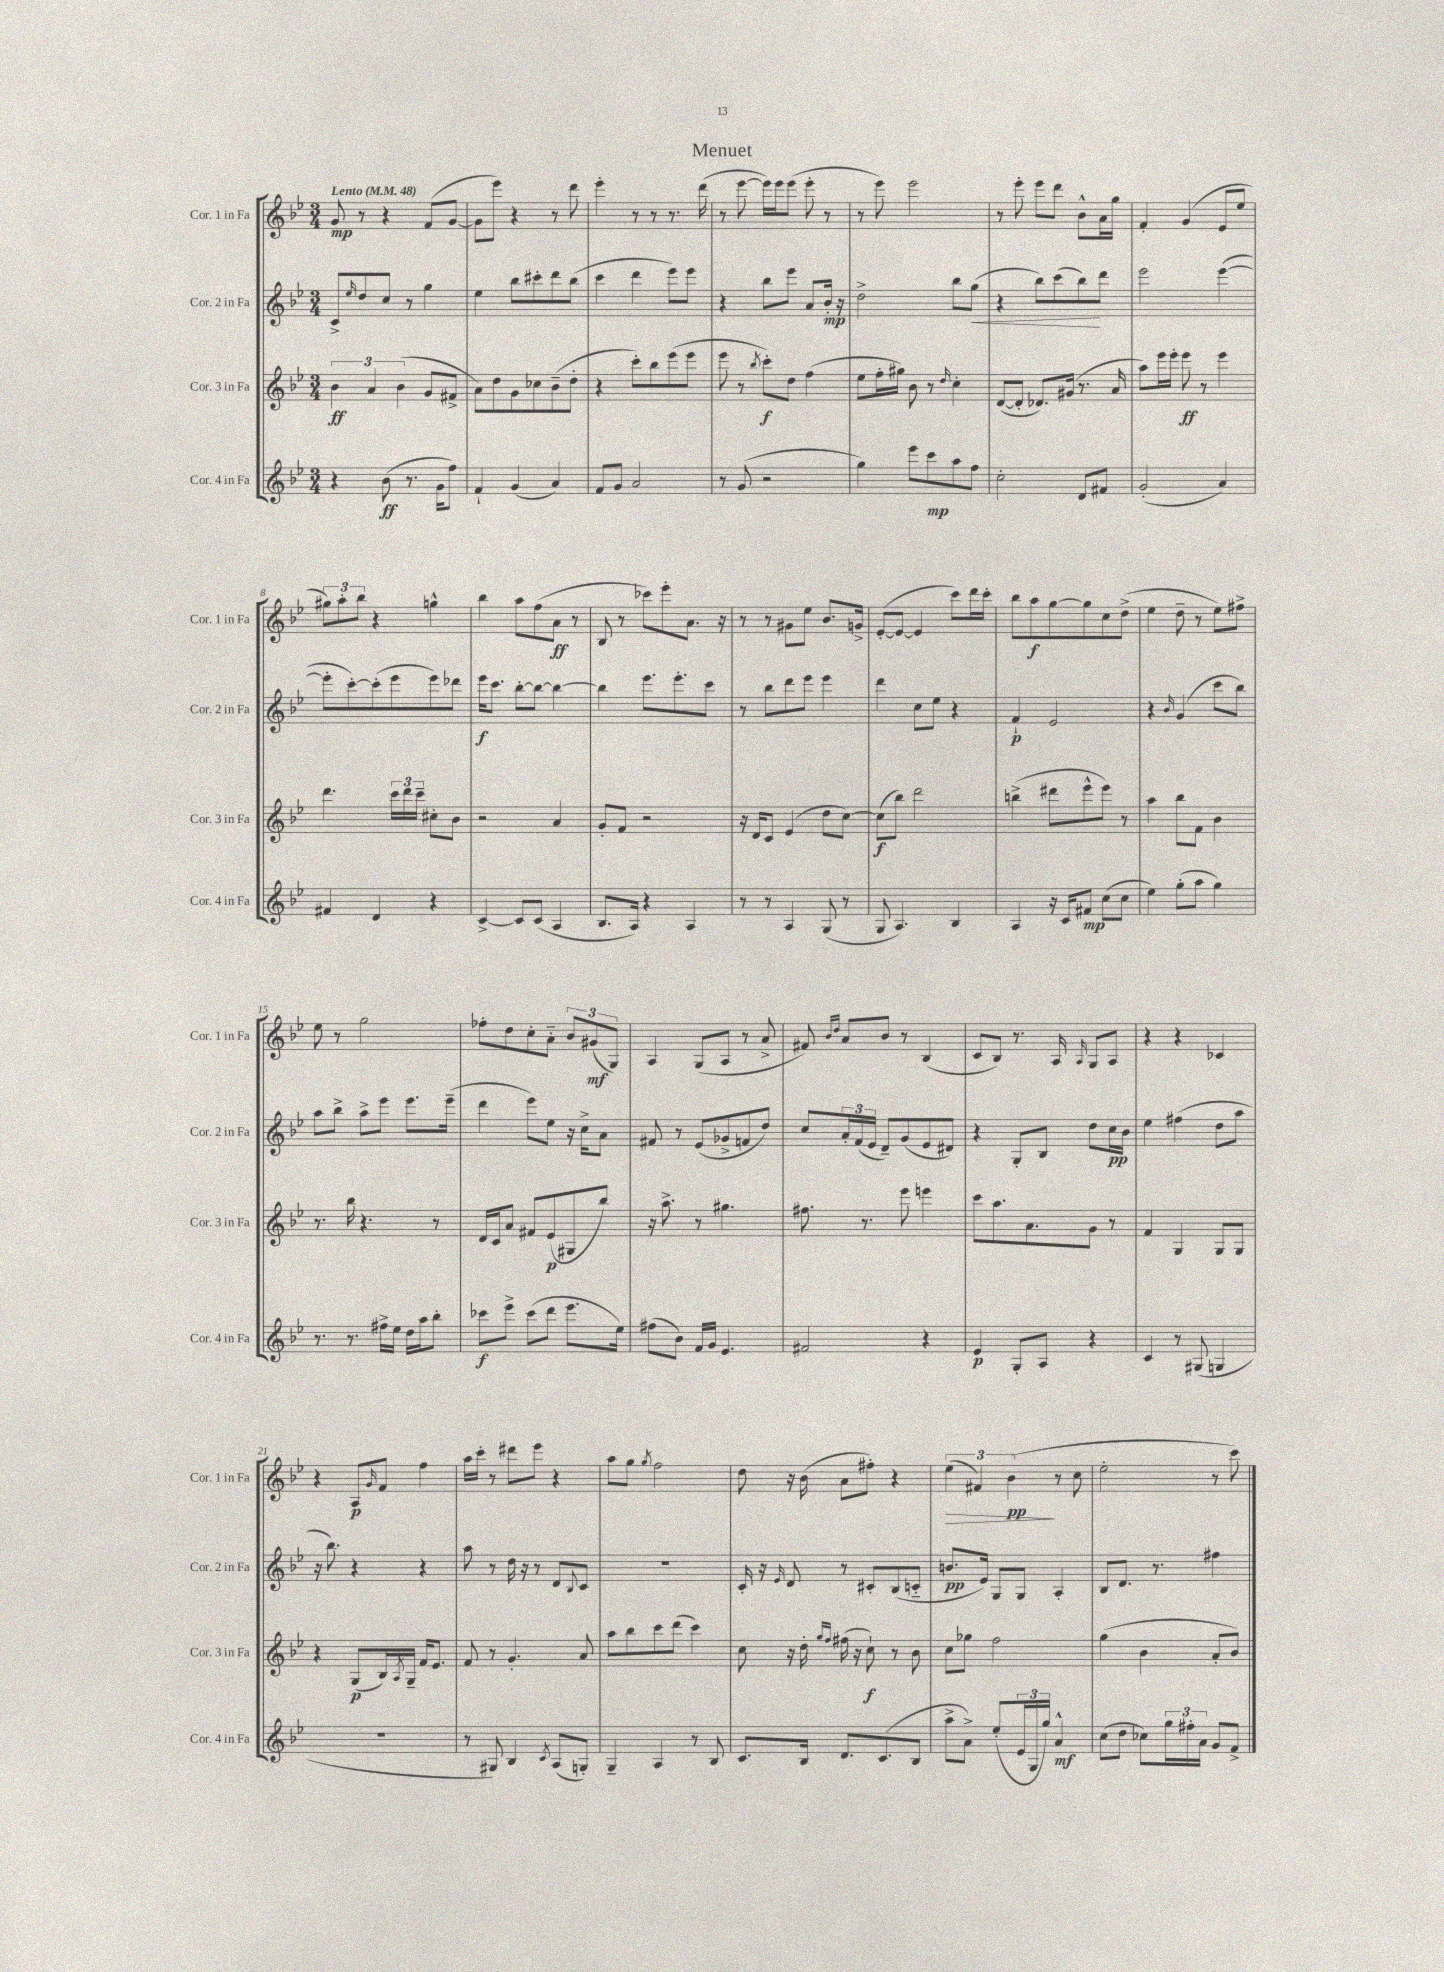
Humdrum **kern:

**kern	**dynam	**kern	**dynam	**kern	**dynam	**kern	**dynam
*part4	*part4	*part3	*part3	*part2	*part2	*part1	*part1
*staff4	*staff4	*staff3	*staff3	*staff2	*staff2	*staff1	*staff1
*I"Cor. 4 in Fa	*	*I"Cor. 3 in Fa	*	*I"Cor. 2 in Fa	*	*I"Cor. 1 in Fa	*
*I'Cor. 4 in Fa	*	*I'Cor. 3 in Fa	*	*I'Cor. 2 in Fa	*	*I'Cor. 1 in Fa	*
*clefG2	*	*clefG2	*	*clefG2	*	*clefG2	*
*k[b-e-]	*	*k[b-e-]	*	*k[b-e-]	*	*k[b-e-]	*
*M3/4	*	*M3/4	*	*M3/4	*	*M3/4	*
*MM48	*	*MM48	*	*MM48	*	*MM48	*
=1	=1	=1	=1	=1	=1	=1	=1
!	!	!	!	!	!	!LO:TX:a:B:t=Lento	!
4r	.	6b-\	ff	8c^/L	.	8g/	mp
.	.	.	.	16qqee-/	.	.	.
.	.	.	.	8dd/	.	8r	.
.	.	6a/	.	.	.	.	.
(8b-\	ff	.	.	8cc/J	.	4r	.
.	.	(6b-\	.	.	.	.	.
8.r	.	.	.	8r	.	.	.
.	.	8g/L	.	4gg\	.	(8f/L	.
16g\KL	.	.	.	.	.	.	.
8ff\J)	.	8f#X^/J	.	.	.	[8g/J	.
=2	=2	=2	=2	=2	=2	=2	=2
4f`/	.	8a\L)	.	4ee-\	.	8g\L]	.
.	.	8dd\	.	.	.	8eee-\J)	.
(4g/	.	8g\	.	8bb-\L	.	4r	.
.	.	8cc-X\	.	8ccc#X'\	.	.	.
4a/)	.	(8b-~\	.	8ddd\	.	8r	.
.	.	8dd'\J	.	(8bb-\J	.	8ddd\	.
=3	=3	=3	=3	=3	=3	=3	=3
8f/L	.	4r	.	4ccc\	.	4eee-'\	.
8g/J	.	.	.	.	.	.	.
2a/	.	8ccc'\L)	.	4ddd\	.	8r	.
.	.	8bb-\	.	.	.	8r	.
.	.	(8eee-\	.	8eee-\L)	.	8.r	.
.	.	8eee-\J	.	8eee-\J	.	.	.
.	.	.	.	.	.	(16ddd\	.
=4	=4	=4	=4	=4	=4	=4	=4
8r	.	8eee-\	.	4r	.	8r	.
(8g/	.	8r	.	.	.	[8eee-\	.
.	.	8qbb-/	.	.	.	.	.
2r	.	8ccc'\L)	f	8bb-\L	.	16eee-\LL])	.
.	.	.	.	.	.	16eee-\J	.
.	.	8dd\J	.	8eee-\J	.	(8eee-\J	.
.	.	(4ff\	.	8a/L	.	8eee-'\	.
.	.	.	.	16b-'/Jk	mp	8r	.
.	.	.	.	16r	.	.	.
=5	=5	=5	=5	=5	=5	=5	=5
4gg\)	.	8ee-\L	.	2dd^\	.	8r	.
.	.	16ff'\L	.	.	.	8eee-\)	.
.	.	16gg#X\JJ)	.	.	.	.	.
8eee-\L	.	8b-\	.	.	.	2eee-\	.
8ccc\	mp	8r	.	.	.	.	.
.	.	16qqdd/	.	.	.	.	.
8aa\	.	4cc'\	.	8bb-\L	.	.	.
!	!	!	!	!	!LO:HP:b	!	!
8ff\J	.	.	.	(8gg\J	<	.	.
=6	=6	=6	=6	=6	=6	=6	=6
2cc'\	.	([8d/L	.	4r	.	8r	.
.	.	8d'/J]	.	.	.	8eee-'\	.
.	.	8.d-X/L)	.	8bb-\L)	.	8eee-\L	.
.	.	.	.	(8ccc\	.	8ddd\J	.
.	.	(16g#X/Jk	.	.	.	.	.
8d/L	.	8.r	.	8bb-\)	.	8b-^^\L	.
8f#X/J	.	.	.	8ddd\J	[	16a\L	.
.	.	16a/	.	.	.	16gg\JJ	.
=7	=7	=7	=7	=7	=7	=7	=7
(2g'/	.	8aa\L)	.	2eee-\	.	4f'/	.
.	.	16eee-\L	.	.	.	.	.
.	.	16eee-'\JJ	.	.	.	.	.
.	.	8eee-\	ff	.	.	(4g/	.
.	.	8r	.	.	.	.	.
4a/)	.	4eee-\	.	([4eee-\	.	8e-/L	.
.	.	.	.	.	.	8ee-/J	.
!!LO:LB:g=z
=8	=8	=8	=8	=8	=8	=8	=8
4f#X/	.	4.ddd\	.	8eee-'\L]	.	12gg#X\L)	.
.	.	.	.	.	.	12aa'\	.
.	.	.	.	[8ccc'\)	.	.	.
.	.	.	.	.	.	12bb-\J	.
4d/	.	.	.	(8ccc'\]	.	4r	.
.	.	24ccc\LL	.	8eee-\	.	.	.
.	.	24ddd\	.	.	.	.	.
.	.	24ccc~\JJ	.	.	.	.	.
4r	.	8cc#X'\L	.	8eee-\)	.	4ggn^^\	.
.	.	8b-\J	.	8ddd-X\J	.	.	.
=9	=9	=9	=9	=9	=9	=9	=9
[4c^/	.	2r	.	16eee-\KL	f	4bb-\	.
.	.	.	.	8.ccc\J	.	.	.
8c/L]	.	.	.	[8bb-'\L	.	8aa\L	.
(8c/J	.	.	.	8bb-\J_	.	(8ff\	.
4A/	.	4a/	.	4bb-\_	.	8a\J	ff
.	.	.	.	.	.	8r	.
=10	=10	=10	=10	=10	=10	=10	=10
8.B-/L	.	8g'/L	.	4bb-\]	.	8B-/	.
.	.	8f/J	.	.	.	8r	.
16A/Jk)	.	.	.	.	.	.	.
4r	.	2r	.	8.eee-\L	.	8ccc-X\L)	.
.	.	.	.	.	.	8eee-'\	.
.	.	.	.	8.eee-'\	.	.	.
4A/	.	.	.	.	.	8.a\J	.
.	.	.	.	8ccc\J	.	.	.
.	.	.	.	.	.	16r	.
=11	=11	=11	=11	=11	=11	=11	=11
8r	.	16r	.	8r	.	8r	.
.	.	16d/KL	.	.	.	.	.
8r	.	8c/J	.	8bb-\L	.	8r	.
4A/	.	(4e-/	.	8ddd\	.	8g#X\L	.
.	.	.	.	8eee-\J	.	8ee-\J	.
(8G/	.	8dd\L	.	4eee-\	.	8.b-/L	.
8r	.	[8cc\J)	.	.	.	.	.
.	.	.	.	.	.	16gn^/Jk	.
=12	=12	=12	=12	=12	=12	=12	=12
8G/	.	(8cc\L]	f	4ddd\	.	([8e-'/L	.
4.A/)	.	8bb-\J)	.	.	.	8e-/J_	.
.	.	2ddd\	.	8cc\L	.	4e-/]	.
.	.	.	.	8ee-\J	.	.	.
4B-/	.	.	.	4r	.	8ccc\L)	.
.	.	.	.	.	.	16ddd\L	.
.	.	.	.	.	.	16ccc'\JJ	.
=13	=13	=13	=13	=13	=13	=13	=13
4A/	.	(4bbn^\	.	4f`/	p	8bb-\L	.
.	.	.	.	.	.	8aa\	f
16r	.	8ddd#X\L	.	2e-/	.	[8gg\	.
16c/KL	.	.	.	.	.	.	.
8f#X/J	mp	8eee-^^\	.	.	.	8gg\]	.
(8cc\L	.	8eee-\J)	.	.	.	8cc\	.
8cc\J	.	8r	.	.	.	(8dd^\J	.
=14	=14	=14	=14	=14	=14	=14	=14
4ee-\)	.	4aa\	.	4r	.	4ee-\	.
.	.	.	.	16qqb-/	.	.	.
(8gg'\L	.	8bb-\L	.	(4g/	.	8dd~\	.
8aa\J	.	8f\J	.	.	.	8r	.
4gg\)	.	4b-\	.	8ccc\L	.	8ee-\L)	.
.	.	.	.	8bb-\J)	.	8ff#X^\J	.
!!LO:LB:g=z
=15	=15	=15	=15	=15	=15	=15	=15
8.r	.	8.r	.	8aa\L	.	8ee-\	.
.	.	.	.	8bb-^\J	.	8r	.
8.r	.	16bb-\	.	.	.	.	.
.	.	4.r	.	8aa^\L	.	2gg\	.
16ff#X^\LL	.	.	.	8eee-\J	.	.	.
16ee-\JJ	.	.	.	.	.	.	.
16dd\LL	.	.	.	8.eee-\L	.	.	.
16aa\J	.	.	.	.	.	.	.
8bb-'\J	.	8r	.	.	.	.	.
.	.	.	.	(16eee-~\Jk	.	.	.
=16	=16	=16	=16	=16	=16	=16	=16
8ccc-X\L	f	16d/LL	.	4ddd\	.	8ff-X'\L	.
.	.	16c/J	.	.	.	.	.
8eee-^\J	.	8a/J	.	.	.	8dd\	.
(8ccc-\L	.	8f#X/L	.	8eee-\L)	.	8cc'\	.
8ddd\J	.	(8e-/	p	8ee-\J	.	8a\J	.
8.eee-\L	.	8G#X/	.	16r	.	12b-/L	.
.	.	.	.	16cc^\KL	.	.	.
.	.	.	.	.	.	(12g#X/	mf
.	.	8bb-/J)	.	8a\J	.	.	.
.	.	.	.	.	.	12G/J)	.
16ee-\Jk)	.	.	.	.	.	.	.
=17	=17	=17	=17	=17	=17	=17	=17
(8ff#X\L	.	16r	.	8f#X/	.	4A/	.
.	.	8.aa^\	.	.	.	.	.
8b-\J)	.	.	.	8r	.	.	.
16f/LL	.	8r	.	(8e-/L	.	(8G/L	.
16g/JJ	.	.	.	.	.	.	.
4.e-/	.	4.gg#X\	.	8g-X^/	.	8A/J	.
.	.	.	.	8fn/	.	8r	.
.	.	.	.	8dd/J)	.	8a^/	.
=18	=18	=18	=18	=18	=18	=18	=18
2f#X/	.	8.ff#X\	.	8cc/L	.	8f#X/)	.
.	.	.	.	.	.	16qqb-/LL	.
.	.	.	.	.	.	16qqdd/JJ	.
.	.	.	.	24a'/L	.	8a/L	.
.	.	.	.	(24f/	.	.	.
.	.	8.r	.	.	.	.	.
.	.	.	.	24e-/JJ	.	.	.
.	.	.	.	8d~/L)	.	8b-/J	.
.	.	8eee-\	.	(8g/	.	8r	.
4r	.	4eeen\	.	8e-/	.	(4B-/	.
.	.	.	.	8d#X/J)	.	.	.
=19	=19	=19	=19	=19	=19	=19	=19
4e-/	p	8ccc\L	.	4r	.	8c/L	.
.	.	8.aa\	.	.	.	8B-/J)	.
8G'/L	.	.	.	8G'/L	.	8.r	.
.	.	8.a\	.	.	.	.	.
8A/J	.	.	.	8B-/J	.	.	.
.	.	.	.	.	.	16A/	.
.	.	.	.	.	.	16qqA/	.
4r	.	8g\J	.	8dd\L	.	8G/L	.
.	.	8r	.	16cc\L	pp	8A/J	.
.	.	.	.	16b-\JJ	.	.	.
=20	=20	=20	=20	=20	=20	=20	=20
4c/	.	4f/	.	4ee-\	.	4r	.
8r	.	4G/	.	(4ff#X\	.	4r	.
(8G#X/	.	.	.	.	.	.	.
4Gn/	.	8G/L	.	8dd\L	.	4c-X/	.
.	.	8G/J	.	8aa\J	.	.	.
!!LO:LB:g=z
=21	=21	=21	=21	=21	=21	=21	=21
2.r	.	4r	.	16r	.	4r	.
.	.	.	.	8.bb-\)	.	.	.
.	.	(8G/L	p	4r	.	8A/L	p
.	.	.	.	.	.	16qqg/	.
.	.	16B-/L)	.	.	.	8f/J	.
.	.	8qA/	.	.	.	.	.
.	.	16G~/JJ	.	.	.	.	.
.	.	16f/KL	.	4r	.	4ff\	.
.	.	8.e-/J	.	.	.	.	.
=22	=22	=22	=22	=22	=22	=22	=22
8r	.	8f/	.	8aa\	.	16aa\LL	.
.	.	.	.	.	.	16ccc'\JJ	.
8G#X/)	.	8r	.	8r	.	8r	.
4B-/	.	4.g'/	.	16dd\	.	8ddd#X\L	.
.	.	.	.	16r	.	.	.
.	.	.	.	8r	.	8eee-\J	.
8qc/	.	.	.	.	.	.	.
(8A/L	.	.	.	8d/L	.	4r	.
.	.	.	.	8qqB-/	.	.	.
8Gn'/J)	.	8a/	.	8c/J	.	.	.
=23	=23	=23	=23	=23	=23	=23	=23
4G~/	.	8aa\L	.	2.r	.	8aa\L	.
.	.	8bb-\	.	.	.	8gg\J	.
.	.	.	.	.	.	8qgg/	.
4A/	.	8ccc\	.	.	.	2ff\	.
.	.	(8ddd\J	.	.	.	.	.
8r	.	4ccc\)	.	.	.	.	.
8B-/	.	.	.	.	.	.	.
=24	=24	=24	=24	=24	=24	=24	=24
8.c/L	.	8cc\	.	16c'/	.	8dd\	.
.	.	.	.	16r	.	.	.
.	.	.	.	16qqe-/	.	.	.
.	.	16r	.	8d/	.	16r	.
16B-/Jk	.	16dd'\	.	.	.	(16b-\	.
.	.	16qqgg/LL	.	.	.	.	.
.	.	16qqff/JJ	.	.	.	.	.
8.d/L	.	(16ff#X\	.	8r	.	8a\L	.
.	.	16r	.	.	.	.	.
.	.	8cc`\)	f	8c#X'/L	.	8ff#X'\J)	.
(8.c/	.	.	.	.	.	.	.
.	.	8r	.	(8B-/	.	4r	.
8B-/J	.	8b-\	.	8cn/J	.	.	.
=25	=25	=25	=25	=25	=25	=25	=25
!	!	!	!	!	!	!	!LO:HP:b
8aa^\L	.	8cc\L	.	8.bn/L	pp	(6ee-\	>
8a^\J)	.	8gg-X\J	.	.	.	.	.
.	.	.	.	.	.	6f#X/)	.
.	.	.	.	16e-/Jk)	.	.	.
(8ee-'/L	.	2ff\	.	8G/L	.	.	.
.	.	.	.	.	.	(6b-\	pp
24e-/L	.	.	.	8G/J	.	.	.
24G/	.	.	.	.	.	.	.
24gg/JJ)	.	.	.	.	.	.	.
4a^^/	mf	.	.	4A'/	.	8r	]
.	.	.	.	.	.	8cc\	.
=26	=26	=26	=26	=26	=26	=26	=26
(8cc\L	.	(4gg\	.	8B-/L	.	2ee-'\	.
8dd\J	.	.	.	8.d/J	.	.	.
8cc-X\L)	.	4b-\	.	.	.	.	.
.	.	.	.	8.r	.	.	.
24gg\L	.	.	.	.	.	.	.
24ff#X'\	.	.	.	.	.	.	.
24a\JJ	.	.	.	.	.	.	.
8g/L	.	8a'/L	.	4ff#X\	.	8r	.
8f^/J	.	8b-/J)	.	.	.	8ccc\)	.
==	==	==	==	==	==	==	==
*-	*-	*-	*-	*-	*-	*-	*-
